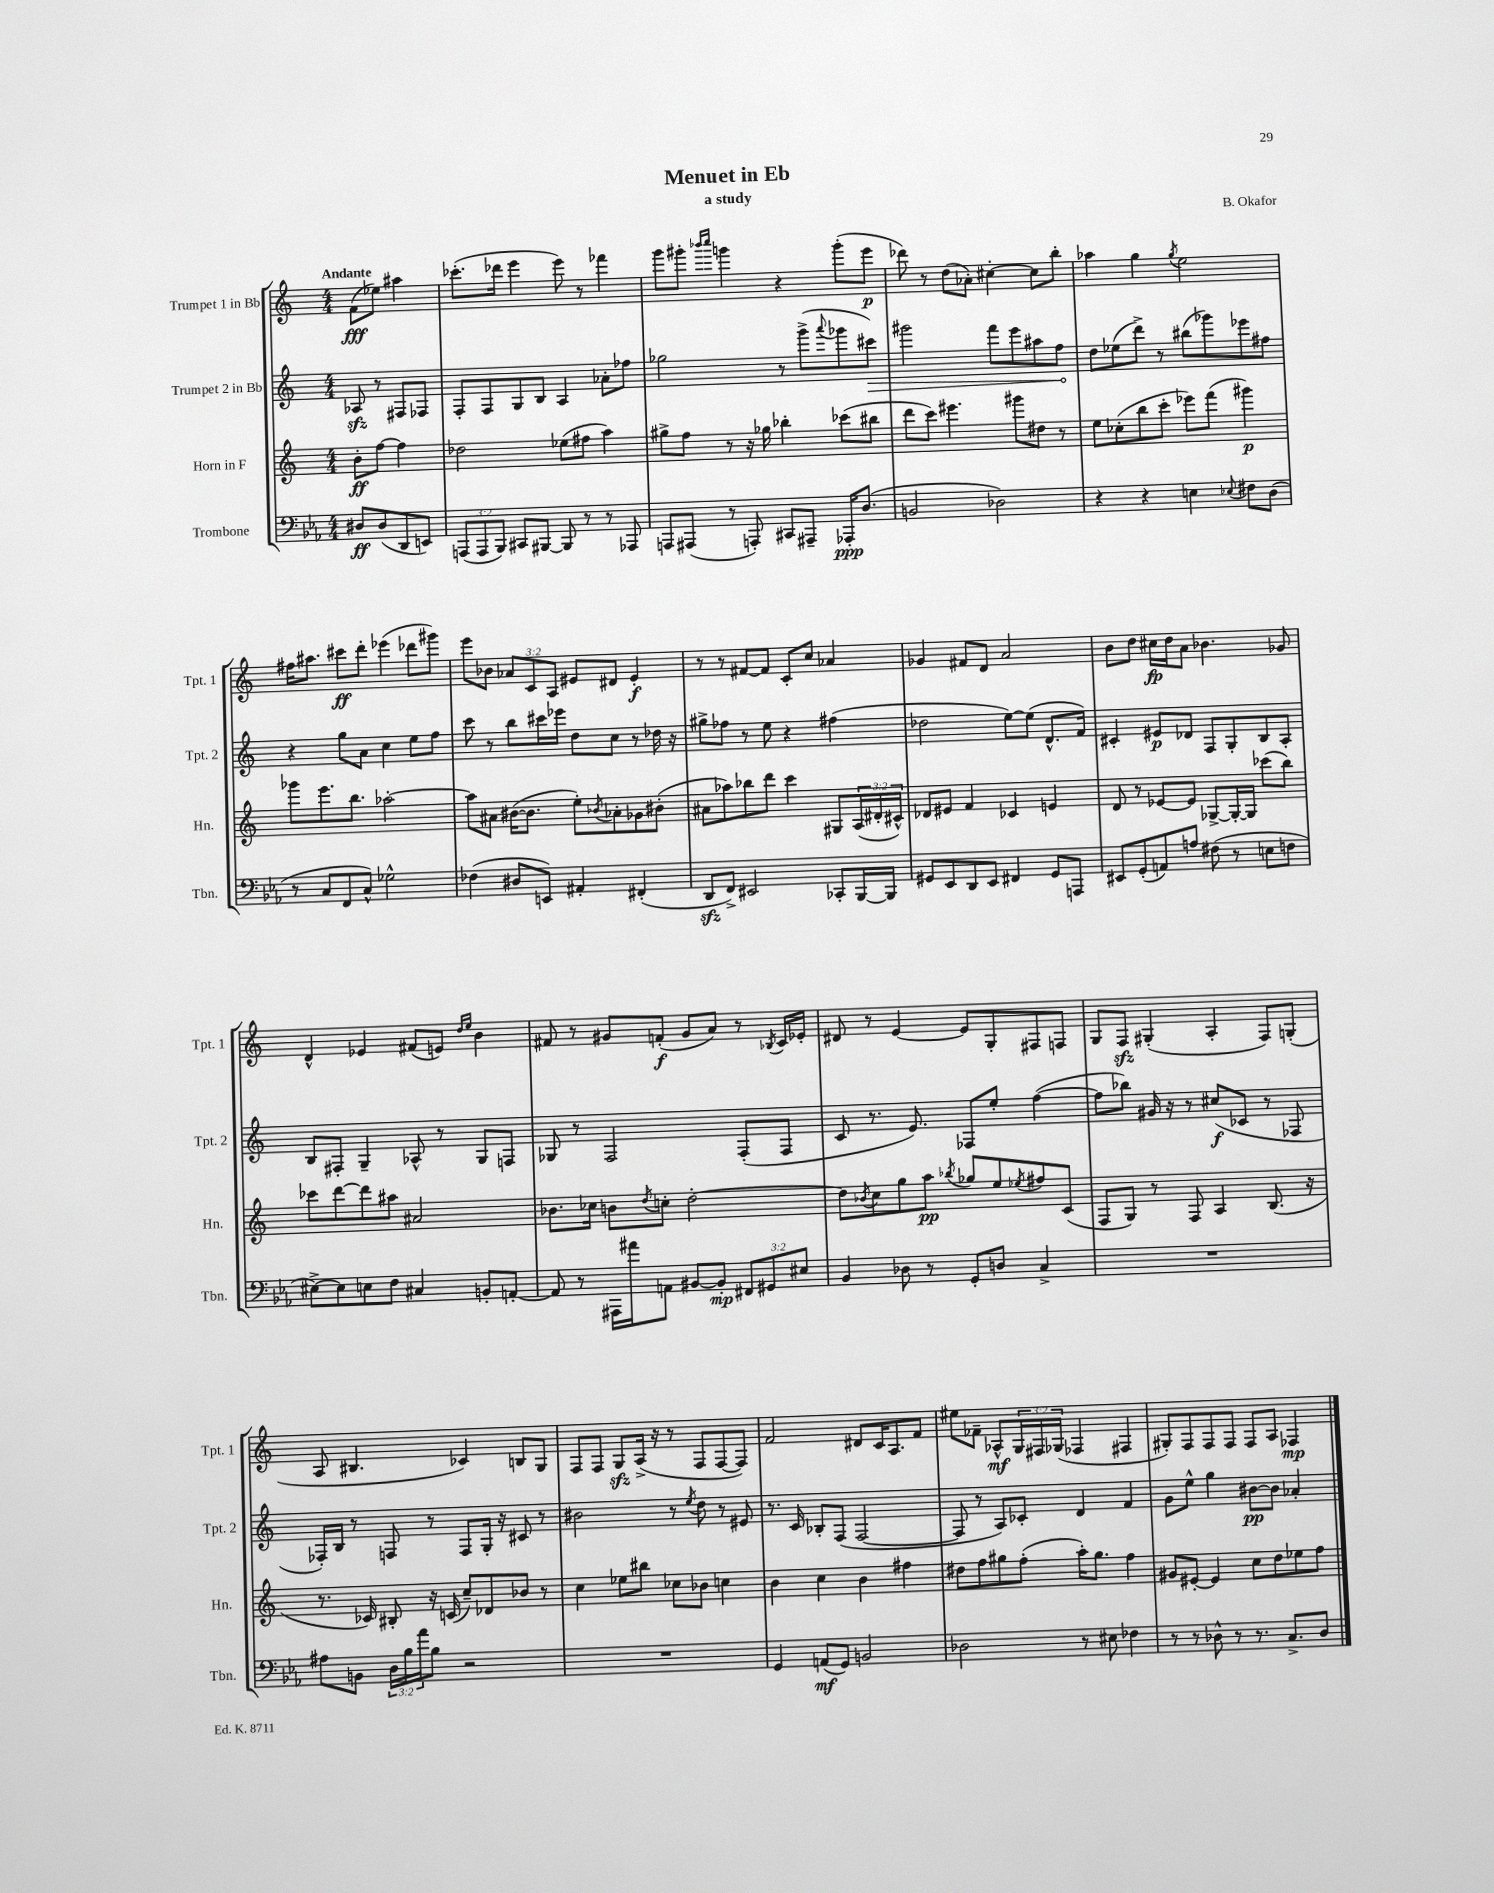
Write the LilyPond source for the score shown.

\header { title = "Menuet in Eb" composer = "B. Okafor" subtitle = "a study" }
<<
\new StaffGroup <<
\new Staff = "s0" \with { instrumentName = "Trumpet 1 in Bb" shortInstrumentName = "Tpt. 1" } {
    \clef treble \key c \major \numericTimeSignature \time 4/4 \override Staff.TupletNumber.text = #tuplet-number::calc-fraction-text \partial 2 \tempo "Andante"
    f'8\fff( ees''8) ais''4 |
    ces'''8.-.( des'''16 e'''4 e'''8) r8 fes'''4 |
    g'''8 gis'''8-. \grace { bes'''16 c''''16 } g'''4 r4 g'''8-.( e'''8\p |
    des'''8) r8 d''8( aes'8-.) cis''4~-. cis''8 b''8-. |
    aes''4 g''4 \acciaccatura { g''8 } e''2 |
    fis''16 ais''8. cis'''8\ff d'''8-. ees'''4( des'''8 gis'''8) |
    e'''8 bes'8 \tuplet 3/2 { aes'8 c'8 a8 } eis'8 dis'8 eis'4-.\f |
    r8 r8 fis'8~ fis'8 c'8-. c''8 aes'4 |
    ges'4 fis'8 d'8 a'2 |
    b'8 d''8 cis''16\fp d''16 a'8 bes'4. ges'8 |
    d'4-^ ees'4 fis'8( e'8) \grace { d''16 e''16 } b'4 |
    fis'8 r8 gis'8 f'8-.\f( gis'8 a'8) r8 \acciaccatura { bes8 } c'16 ees'16-. |
    dis'8 r8 e'4~ e'8 g8-. fis8 f8 |
    g8 f8\sfz gis4-.( a4-. f8) g8-.( |
    a8 bis4. ces'4) b8 g8 |
    f8 f8 g8\sfz a16->( r16 r8 f8 f8~ f8) |
    f'2 dis'8 c'16 a8. f'8 |
    eis''8 fes'8-- aes8-^\mf \tuplet 3/2 { g16 fis16 ges16( } fes4 fis4 |
    gis8-.) f8 f8 f8 f8 a8 fes4\mp \bar "|." |
}
\new Staff = "s1" \with { instrumentName = "Trumpet 2 in Bb" shortInstrumentName = "Tpt. 2" } {
    \clef treble \key c \major \numericTimeSignature \time 4/4 \partial 2
    aes8\sfz r8 fis8 fes8 |
    f8-. f8 g8 b8 a4 aes'8-. fes''8 |
    ges''2 r8 g'''8->( \appoggiatura { a'''8 } ges'''8 \once \override Hairpin.circled-tip = ##t cis'''8\>) |
    gis'''2 f'''8 e'''8 ais''8 f''8\! |
    d''8 ees''8( d'''8->) r8 bis''8( ges'''8) ees'''8 fis''8 |
    r4 g''8 a'8 c''4 e''8 f''8 |
    c'''8 r8 b''8 cis'''16 ees'''16 d''8 c''8 r8 des''16 r16 |
    gis''8-> fes''8 r8 e''8 r4 fis''4( |
    des''2 e''8~) e''8( d'8.-^ f'16) |
    cis'4-. eis'8\p des'8 f8 g8-. b8 a8-. |
    b8 fis8-. g4-- aes8-^ r8 g8 f8 |
    ges8 r8 f2 f8-.( f8 |
    c'8 r8. e'8.) fes8 e''8-. f''4~( |
    f''8 bes''8) gis'16 r16 r8 cis''8\f( ces'8 r8 fes8 |
    fes16-.) b16 r8 f8 r8 f8 g16-. r16 cis'8 r8 |
    bis'2 r8 \acciaccatura { e''8 } d''8 r8 eis'8 |
    r8. c'16 bes8-. f8( f2~ |
    f8 r8 a8) ces'8-. d'4 f'4 |
    g'8 e''8-^ g''4 bis'8~\pp bis'8 aes'4-. \bar "|." |
}
\new Staff = "s2" \with { instrumentName = "Horn in F" shortInstrumentName = "Hn." } {
    \clef treble \key c \major \numericTimeSignature \time 4/4 \override Staff.TupletNumber.text = #tuplet-number::calc-fraction-text \partial 2
    b'8-.\ff f''8~ f''4 |
    des''2 ees''8( fis''8 a''4) |
    gis''8-> f''8 r8 r16 ges''16 bes''4-. ces'''8( bis''8 |
    d'''8 c'''8) eis'''4. gis'''8 dis''8 r8 |
    e''8 ces''8-.( b''8 c'''8-. ees'''8) f'''8( gis'''4\p) |
    ges'''8 e'''8. b''8. aes''2~-. |
    aes''8 ais'8 bis'16~( bis'8. e''8-.) \acciaccatura { bes'8 } aes'8-. ges'8 bis'8-.( |
    ais'8 aes''8) bes''8 d'''8 c'''4 gis8 \tuplet 3/2 { a16( dis'16-. cis'16-^) } |
    des'8 eis'8 f'4 ces'4 e'4 |
    d'8 r8 ees'8~ ees'8 ges8~-> ges16~-. ges16 ces'''8( b''8) |
    ces'''8 d'''8~ d'''8 ais''8 ais'2 |
    bes'8. ces''16 b'8 \acciaccatura { d''8 } c''8-. d''2~-. |
    d''8 \acciaccatura { bes'8 } c''8 g''8 a''8\pp \acciaccatura { bes''8 } ges''8 e''8 \acciaccatura { ees''8 } fis''8 c'8( |
    f8 g8) r8 f8 a4 b8.( r16 |
    r8. ces'16) bis8-. r16 c'16( c''8--) des'8 bes'8 r8 |
    c''4 ees''8 bis''8 ces''8 bes'8 c''4 |
    b'4 c''4 b'4 fis''4 |
    dis''8 f''8 gis''8 f''8-.( a''16-.) gis''8. f''4 |
    gis'8 eis'8~-. eis'4 c''8 d''8 ees''8 f''8 \bar "|." |
}
\new Staff = "s3" \with { instrumentName = "Trombone" shortInstrumentName = "Tbn." } {
    \clef bass \key ees \major \numericTimeSignature \time 4/4 \override Staff.TupletNumber.text = #tuplet-number::calc-fraction-text \partial 2
    dis8\ff dis8( d,8 e,8) |
    \tuplet 3/2 { a,,8( a,,8 bes,,8) } cis,8 bis,,8~ bis,,8 r8 r8 aes,,8 |
    a,,8 ais,,8( r8 a,,8-.) cis,8 ais,,8-- aes,,16-.\ppp d8.( |
    b,2 des2) |
    r4 r4 e4 \appoggiatura { ees8 } fis8 d8( |
    r8 c8 f,8 c8-^) ges2-^ |
    fes4( dis8 e,8) ais,4-. fis,4-.( |
    d,8\sfz f,8->) eis,2 ces,8-. bes,,16~ bes,,16 |
    gis,8 ees,8 d,8 ees,8 fis,4 gis,8 a,,8 |
    eis,8 g,8-.( a,8) a8 fis8( r8 e8 f8 |
    eis8~->) eis8 e8 f8 cis4 b,8-. a,8~-. |
    a,8 r8 ais,,16 ais'16 a,8 bis,8~ bis,8-.\mp \tuplet 3/2 { fis,8 gis,8 eis8 } |
    bes,4 des8 r8 g,8-. d8 c4-> |
    R1 |
    ais8 b,8 \tuplet 3/2 { d16 bes16 aes'16 } bes8 r2 |
    R1 |
    g,4 a,8\mf( g,8) b,2 |
    des2 r8 eis8 fes4 |
    r8 r8 des8-^ r8 r8. c8.-> des8 \bar "|." |
}
>>
>>
\layout { \context { \Score \remove "Bar_number_engraver" } }
